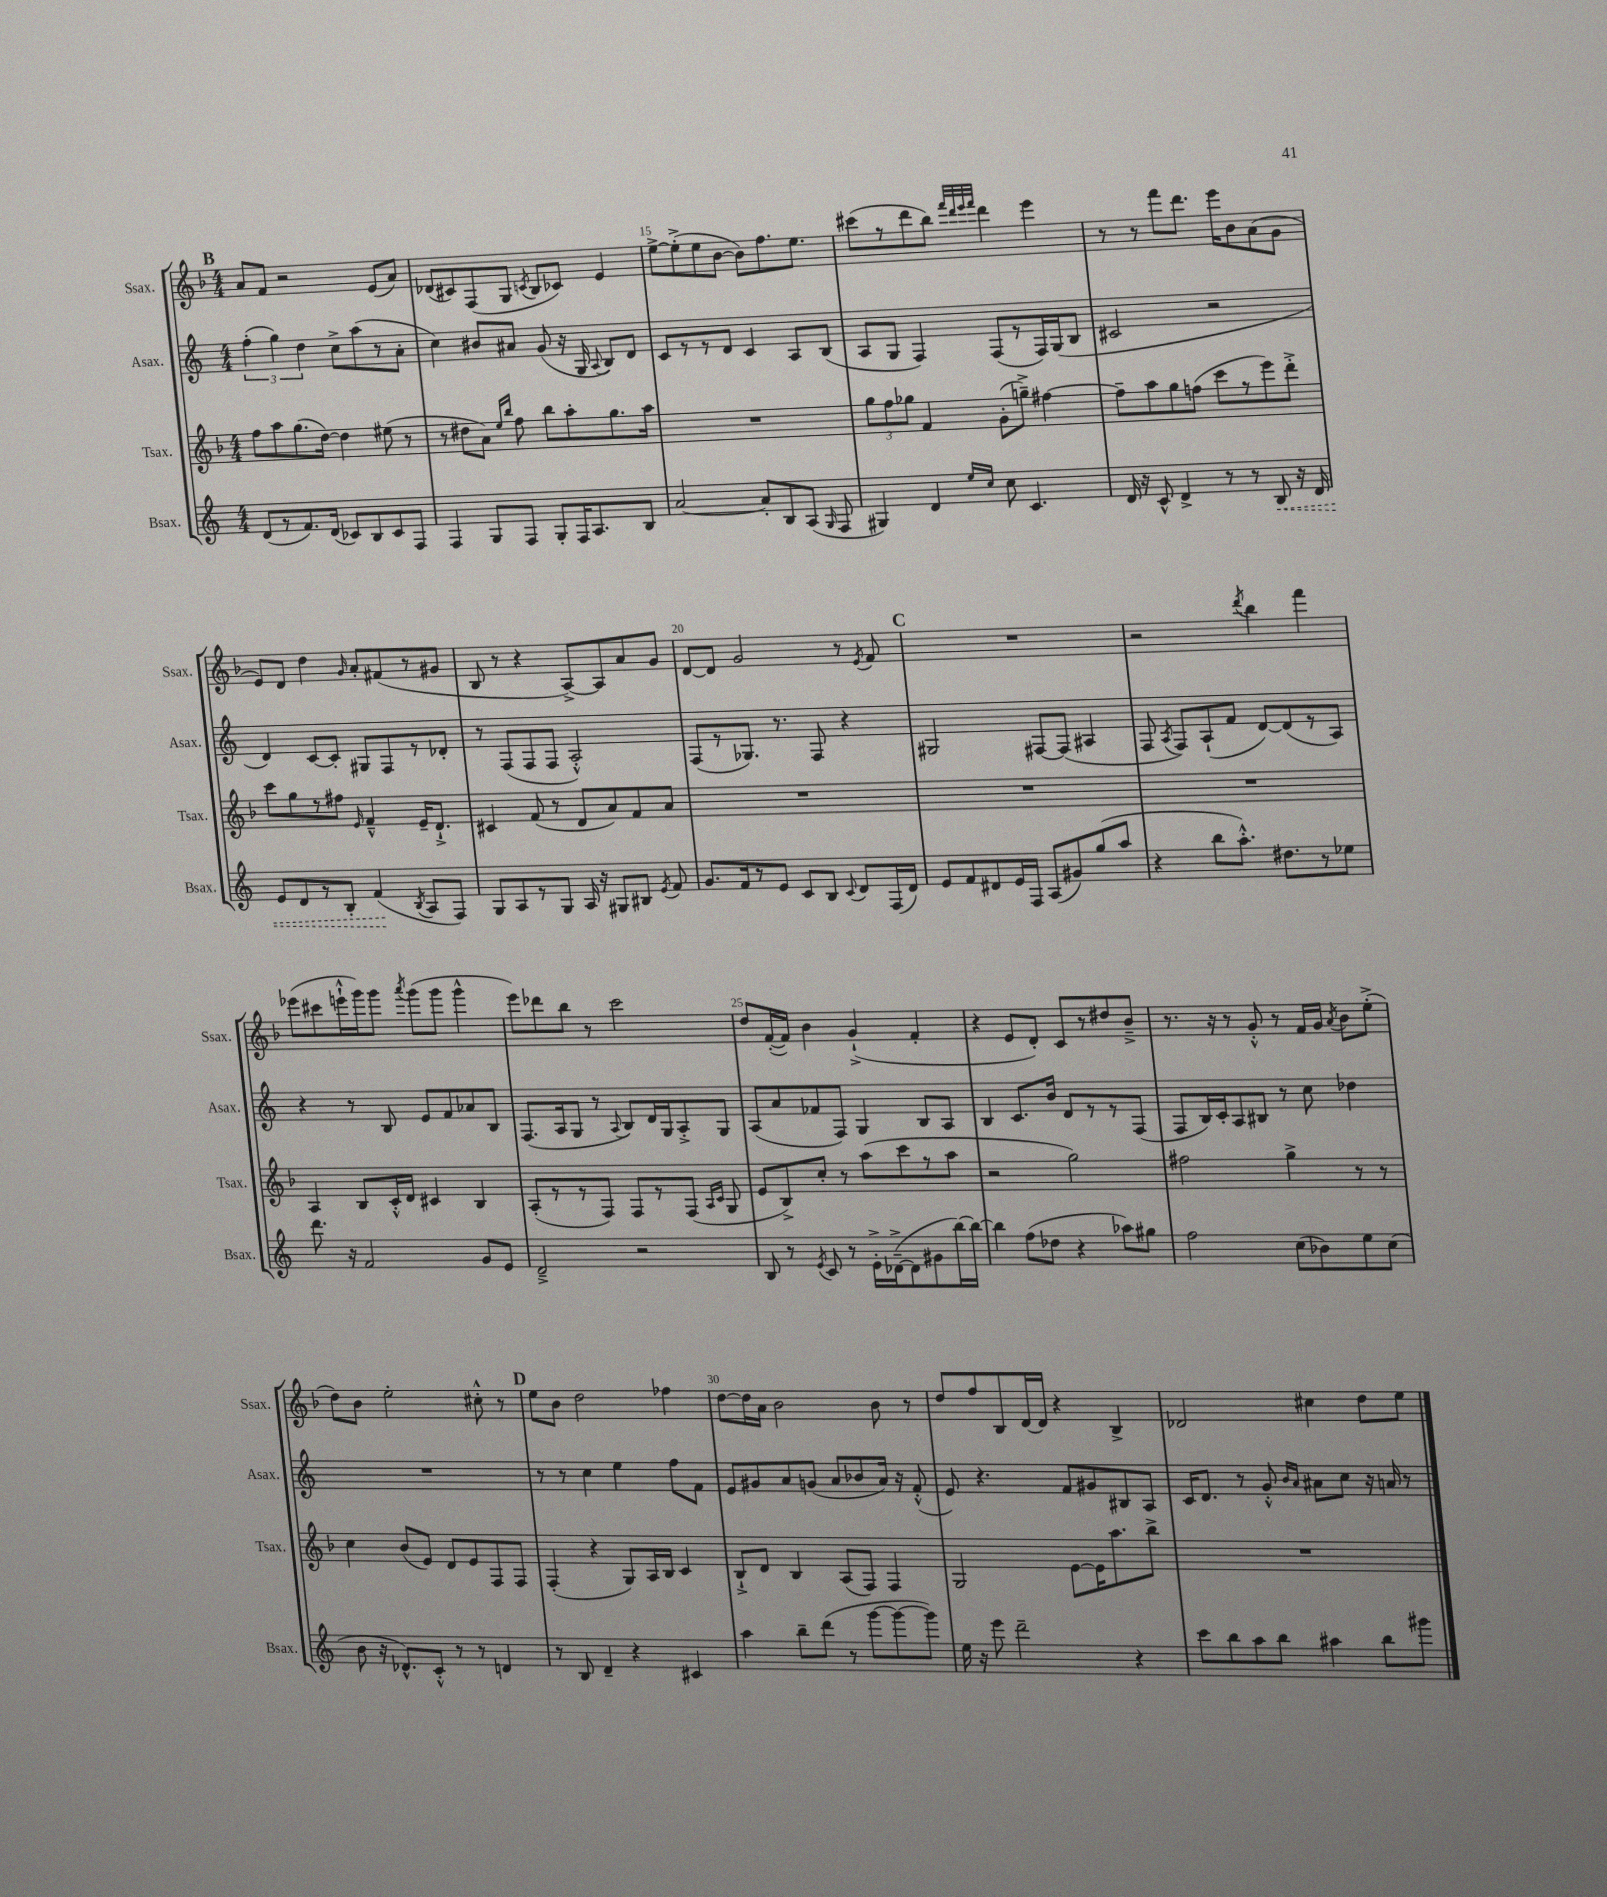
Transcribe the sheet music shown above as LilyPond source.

<<
\new StaffGroup <<
\new Staff = "s0" \with { instrumentName = "Ssax." shortInstrumentName = "Ssax." } {
    \clef treble \key f \major \numericTimeSignature \time 4/4
    \autoBeamOff \mark \markup { \bold "B" } a'8[ f'8] r2 e'8[( a'8]) |
    des'8[( cis'8) f8( g8] \acciaccatura { c'8 } bes8[ ces'8]) e'4 |
    e''8[~-> e''8-.->( e''8 bes'8]~ bes'8[) f''8. e''8.] |
    cis'''8[( r8 d'''8 bes''8]) \grace { f'''32[ d'''32 e'''32 f'''32] } d'''4 e'''4 |
    r8 r8 f'''8[ d'''8.] e'''16[ bes'8 a'8( g'8] |
    e'8[) d'8] d''4 \grace { g'16 } a'8[-. fis'8( r8 gis'8] |
    bes8 r8 r4 a8[~->) a8 a'8 g'8] |
    d'8[~ d'8] g'2 r8 \acciaccatura { e'8 } f'8 |
    \mark \markup { \bold "C" } R1 |
    r2 \acciaccatura { d'''8 } bes''4 f'''4 |
    ees'''8[( cis'''8 e'''16-!-^ g'''16) g'''8] \acciaccatura { a'''8 } g'''8[( g'''8] g'''4-^ |
    e'''8[) des'''8 bes''8] r8 c'''2 |
    d''8[ f'16~-.( f'16]) bes'4 g'4-!->( f'4-. |
    r4 e'8[ d'8]-.) c'8[ r8 dis''8 bes'8]---> |
    r8. r16 r8 g'8-.-^ r8 f'16[ g'16] \acciaccatura { a'8 } bes'8[ e''8]-.->( |
    d''8[) bes'8] e''2-. cis''8-.-^ r8 |
    \mark \markup { \bold "D" } e''8[ bes'8] d''2 fes''4 |
    d''8[~ d''16 a'16] bes'2 bes'8 r8 |
    d''8[ f''8 bes8 d'16~ d'16] r4 bes4-> |
    des'2 cis''4 d''8[ e''8] \bar "|." |
}
\new Staff = "s1" \with { instrumentName = "Asax." shortInstrumentName = "Asax." } {
    \clef treble \key c \major \numericTimeSignature \time 4/4
    \autoBeamOff \mark \markup { \bold "B" } \tuplet 3/2 { f''4-.( g''4) d''4 } c''8[-> a''8( r8 a'8]-. |
    c''4) bis'8[ ais'8] g'8( r16 g16 \appoggiatura { a8 } b8[) d'8] |
    c'8[ r8 r8 d'8] c'4 a8[ b8]( |
    a8[ g8] f4) f8[( r8 f16) g16( b8] |
    cis'2 r2 |
    d'4) c'8[~ c'8]-. gis8[ f8 r8 des'8]-. |
    r8 f8[( f8 f8] a2-.-^) |
    f8[( r8 ges8.]) r8. f8 r4 |
    \mark \markup { \bold "C" } gis2 fis8[~ fis8]( ais4 |
    f8 \acciaccatura { a8 } f8[) a8-!( f'8] d'8[~) d'8( r8 a8]) |
    r4 r8 b8 e'8[ f'8 aes'8 b8] |
    f8.[( a16 g8] r8 \appoggiatura { a8 } b8[) d'16 g16 a8-.-> g8] |
    a8[( a'8 fes'8 f8]) g4 b8[ a8] |
    b4 c'8.[ b'16] d'8[ r8 r8 f8]( |
    f8[ b16) c'16-. a8 bis8] r8 c''8 des''4 |
    R1 |
    \mark \markup { \bold "D" } r8 r8 c''4 e''4 f''8[ f'8] |
    e'8[ gis'8 a'8 g'8]( a'8[ bes'8 a'16]) r16 f'8-.-^( |
    e'8) r4. f'8[ gis'8 bis8 a8] |
    c'16[ d'8.] r8 g'8-.-^ \grace { b'16[ a'16] } ais'8[ c''8] r16 a'16 r8 \bar "|." |
}
\new Staff = "s2" \with { instrumentName = "Tsax." shortInstrumentName = "Tsax." } {
    \clef treble \key f \major \numericTimeSignature \time 4/4
    \autoBeamOff \mark \markup { \bold "B" } f''8[ a''8 g''8.( d''16]~) d''4 eis''8( r8 |
    r8 dis''8[ a'8]) \grace { e''16[ bes''16] } f''8 bes''8[ a''8-. g''8. a''16] |
    R1 |
    \tuplet 3/2 { g''8[ f''8 ges''8] } f'4 g'8[-.( g''8]--->) fis''4~ |
    fis''8[-- a''8 g''8 f''8]( c'''8[ r8 e'''8) d'''8]-.-> |
    c'''8[ g''8 r8 fis''8] \grace { e'16 } f'4---^ e'16[-- d'8.]-!-> |
    cis'4 f'8( r8 d'8[ a'8) f'8 a'8] |
    R1 |
    \mark \markup { \bold "C" } R1 |
    R1 |
    a4 bes8[ c'16-.-^ d'16] cis'4 bes4 |
    a8[-.( r8 r8 f8]) f8[ r8 f8]( \grace { a16[ c'16] } g8 |
    e'8[ bes8->) c''8]-. r8 a''8[( c'''8 r8 a''8] |
    r2 g''2) |
    fis''2 g''4-> r8 r8 |
    c''4 bes'8[( e'8]) d'8[ e'8 f8 f8] |
    \mark \markup { \bold "D" } f4-.( r4 g8[) a16 bes16] c'4 |
    bes8[-!-> d'8] bes4 a8[( f8]) f4 |
    g2 e'8[~ e'16 a''8. bes''8]-> |
    R1 \bar "|." |
}
\new Staff = "s3" \with { instrumentName = "Bsax." shortInstrumentName = "Bsax." } {
    \clef treble \key c \major \numericTimeSignature \time 4/4
    \autoBeamOff \mark \markup { \bold "B" } d'8[( r8 f'8.) d'16]( ces'8[) b8 ces'8 f8] |
    f4 g8[ f8] g8[-. f16 a8. b8] |
    a'2~ a'8[-. b8 a8]( \grace { g16 } f8 |
    gis4) d'4 \grace { e''16[ c''16] } c''8 c'4. |
    d'16 r16 c'8-^ d'4-> r8 r8 \once \override Hairpin.style = #'dashed-line b8\< r16 d'16 |
    e'8[ d'8 r8 b8]-. f'4\!( \acciaccatura { b8 } a8[ f8]) |
    g8[ a8 r8 g8] a16 r16 gis8[ bis8] \acciaccatura { e'8 } f'8 |
    g'8.[ f'16 r8 e'8] c'8[ b8] \appoggiatura { c'8 } d'8[ f16( d'16]) |
    \mark \markup { \bold "C" } e'8[ f'8 dis'8 e'16 f16] a8[( gis'8) g''8( a''8] |
    r4 b''8[ a''8.]-.-^) dis''8.[ r8 ees''8] |
    d'''8. r16 f'2 g'8[ e'8] |
    d'2---> r2 |
    b8 r8 \acciaccatura { e'8 } c'8 r8 e'16[-.-> des'16~--->( des'8 gis'8 b''16~) b''16]~ |
    b''4 f''8[( des''8] r4 aes''8[) gis''8] |
    f''2 c''8[( bes'8) e''8 c''8]( |
    b'8 r16 des'8.[-^) c'8]-.-^ r8 r8 d'4 |
    \mark \markup { \bold "D" } r8 b8 d'4-- r4 cis'4 |
    a''4 b''8[-- d'''8]( r8 g'''8[~ g'''8~ g'''8]) |
    e''16 r16 e'''8 d'''2-- r4 |
    c'''8[ b''8 a''8 b''8] ais''4 b''8[ gis'''8] \bar "|." |
}
>>
>>
\layout { \context { \Score currentBarNumber = #13 \override BarNumber.break-visibility = ##(#f #t #t) barNumberVisibility = #(every-nth-bar-number-visible 5) } }
